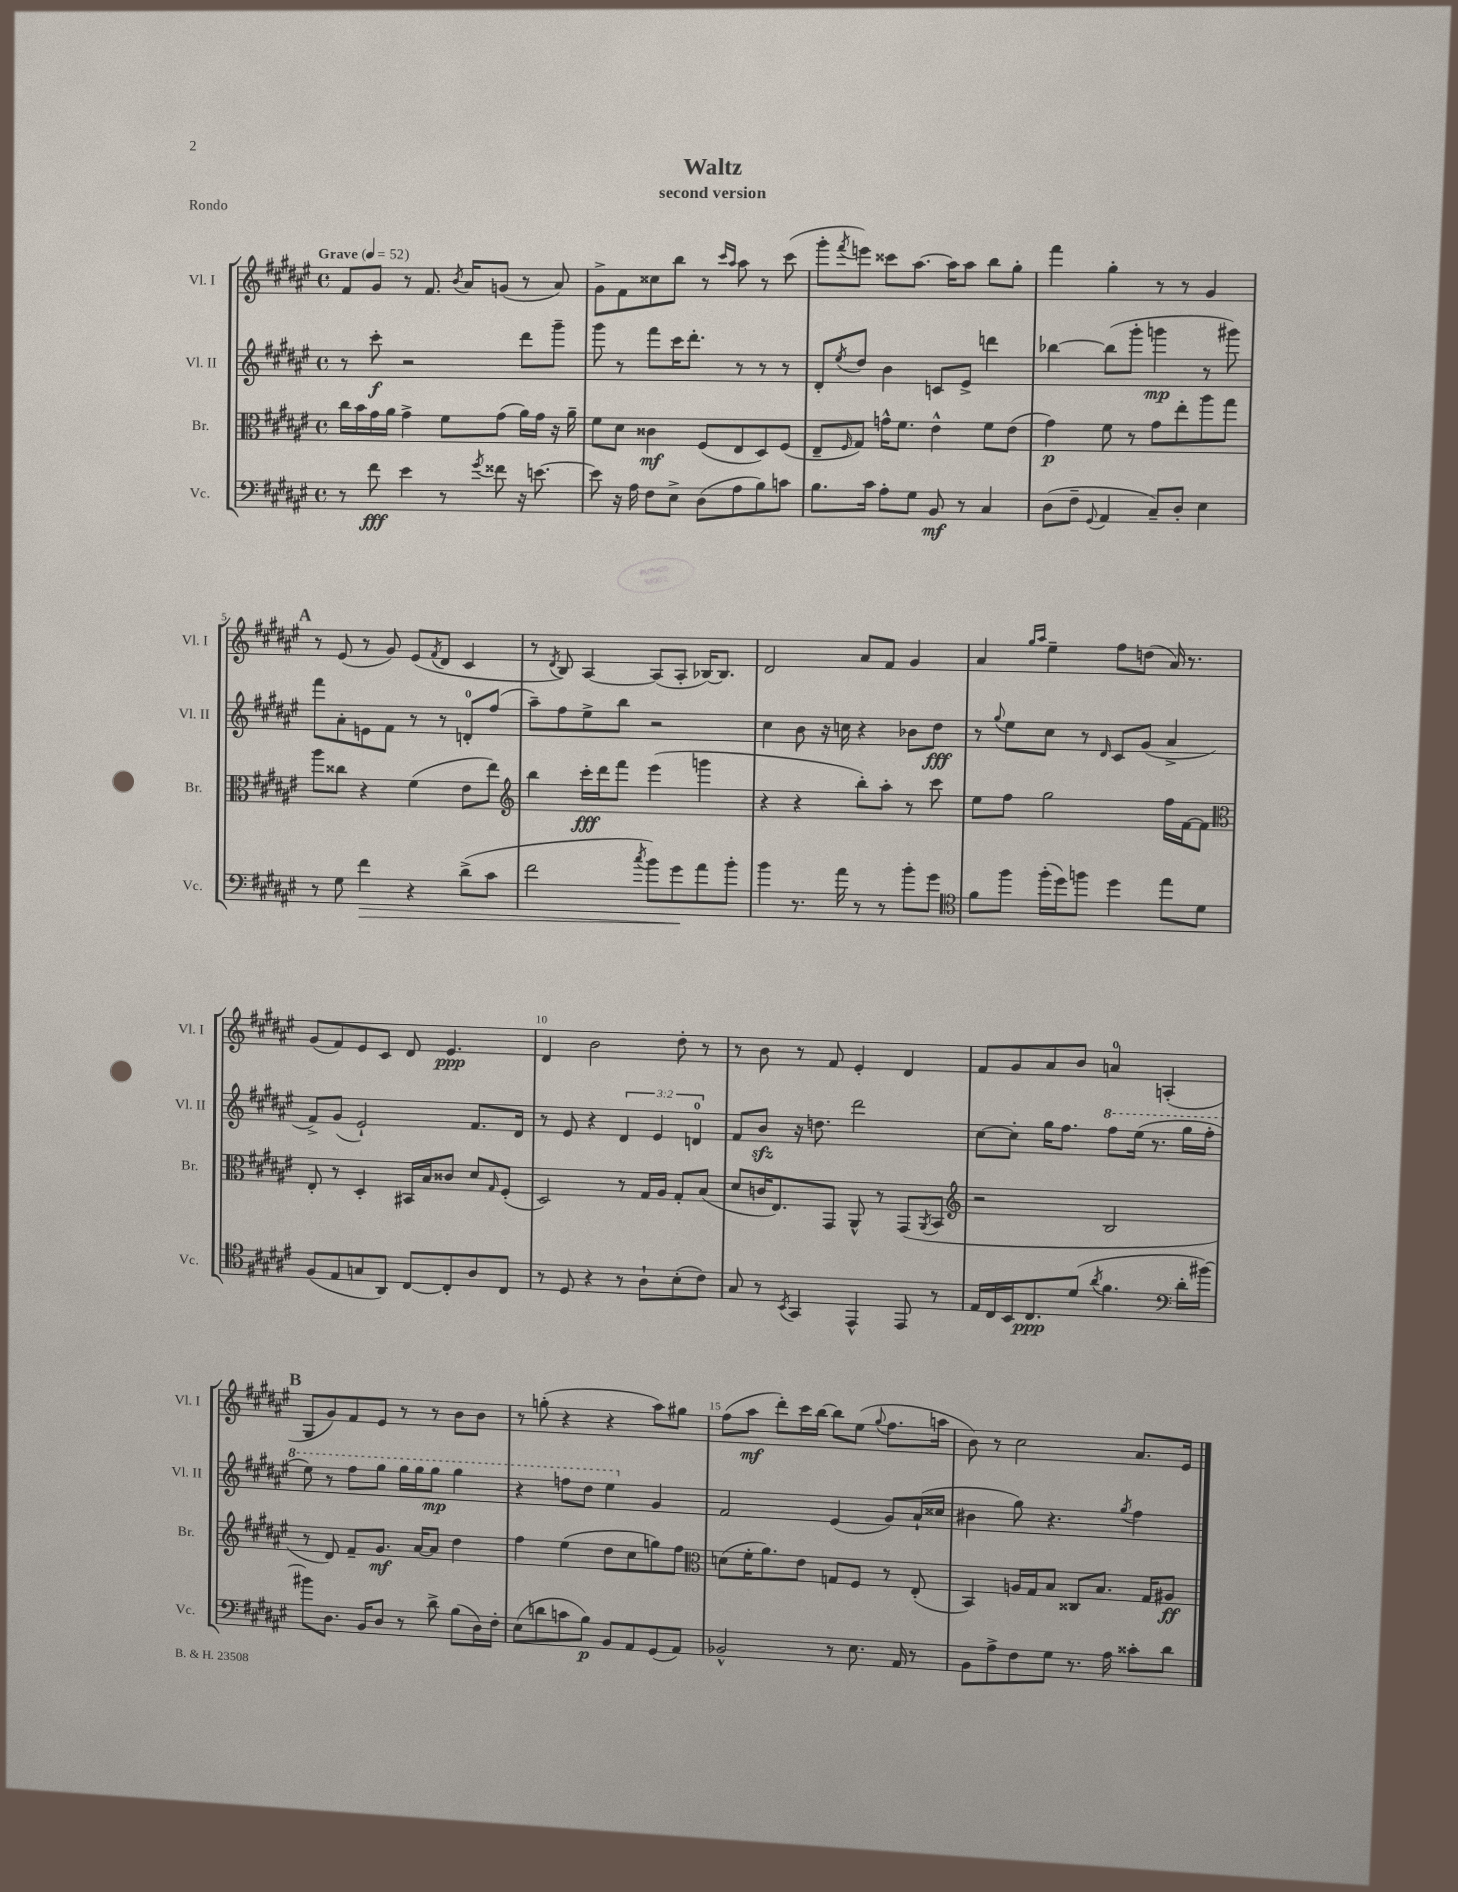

**kern	**kern	**kern	**kern
*staff4	*staff3	*staff2	*staff1
*clefF4	*clefC3	*clefG2	*clefG2
*k[f#c#g#d#a#e#]	*k[f#c#g#d#a#e#]	*k[f#c#g#d#a#e#]	*k[f#c#g#d#a#e#]
*M4/4	*M4/4	*M4/4	*M4/4
*met(c)	*met(c)	*met(c)	*met(c)
*MM52	*MM52	*MM52	*MM52
8r	16cc#\LL	8r	8f#/L
.	16b\	.	.
8f#\	16g#\	8ccc#'\	8g#/J
.	16a#\JJ	.	.
4e#\	4g#^\	2r	8r
.	.	.	8.f#/
8r	8f#\L	.	.
.	.	.	8qb/
.	.	.	16a#/LK
8qg#/	.	.	.
8f##\	(8g#\J	.	(8g/J
16r	16a#\LL)	8ddd#\L	8r
[8.e\	16g#\JJ	.	.
.	16r	8ggg#~\J	8a#/)
.	16a#~\	.	.
=	=	=	=
8e\]	8f#\L	8ggg#\	8g#^\L
16r	8d#\J	8r	8f#\
16A#\	.	.	.
8F#\L	4c##\	8fff#\L	8cc##\
8E#^\J	.	16ccc#\K	8bb\J
.	.	8.ddd#'\J	.
(8D#\L	(8F#/L	.	8r
.	.	.	16qqccc#/LL
.	.	.	16qqaa#/JJ
8A#\	8E#/	8r	8aa#\
8B\)	8D#/)	8r	8r
8c\J	(8F#/J	8r	(8ccc#\
=	=	=	=
8.B\L	8E#~/L	8d#'/L	8ggg#'\L
.	16qqF#/	8qee#/	8qfff#/
.	8G#/J)	8dd#/J	8eee\J)
16c#\Jk	.	.	.
8A#'\L	16g^^\LK	4b\	8ccc##\L
.	8.f#\J	.	.
8G#\J	.	.	[8.aa#\J
8BB/	4e#^^\	8c/L	.
.	.	.	16aa#\]LK
8r	.	8e#^/J	8aa#\J
4C#/	8f#\L	4ddd\	8bb\L
.	(8e#\J	.	8gg#'\J
=	=	=	=
(8D#\L	4g#\)	[4bb-\	4fff#\
8F#~\J	.	.	.
8qqGG#/	.	.	.
4AA#/	8f#\	(8bb-\]L	4gg#'\
.	8r	8ggg#'\J	.
8C#~/L)	8g#\L	4ggg\	8r
8D#'/J	8ee#'\	.	8r
4E#\	8aa#\	8r	4g#/
.	8gg#\J	8ggg#\)	.
=	=	=	=
8r	8aa#\L	8fff#\L	8r
8G#\	8cc##\J	8a#'\	(8e#/
4f#\	4r	8e\	8r
.	.	8f#\J	8g#/)
4r	(4f#\	8r	(8e#/L
.	.	.	8qf#/
.	.	8r	8d#/J
(8d#^\L	8e#\L	8d'/L	4c#/
8c#\J	8ee#\J)	(8ff#/J	.
=	=	=	=
*	*clefG2	*	*
2f#\	4bb\	8aa#~\L)	8r
.	.	.	8qd#/
.	.	8ff#\	8B/)
.	16ccc#'\LL	8ee#^\	[4A#/
.	16ddd#\J	.	.
.	8fff#\J	8bb\J	.
8qcc#/	.	.	.
8b\L)	(4eee#\	2r	(8A#/]L
8g#\	.	.	8A#'/J
8a#\	4ggg\	.	[16B-/LK)
.	.	.	8.B-/]J
8b'\J	.	.	.
=	=	=	=
4b\	4r	4cc#\	2d#/
8.r	4r	8b\	.
.	.	16r	.
16a#\	.	16cc\	.
8r	8bb'\L)	4r	8a#/L
8r	8aa#'\J	.	8f#/J
8b'\L	8r	8b-\L	4g#/
8g#\J	8ccc#\	8dd#\J	.
=	=	=	=
*clefC4	*	*	*
8f#\L	8ee#\L	8r	4a#/
.	.	8qqgg#/	.
8ff#\J	8ff#\J	8ee#\L	.
.	.	.	16qqgg#/LL
.	.	.	16qqaa#/JJ
(16ff#'\LL	2gg#\	8cc#\J	4ee#~\
16dd#\J)	.	.	.
8ff\J	.	8r	.
.	.	16qqd#/	.
4dd#\	.	8c#/L	8ff#\L
.	.	(8g#/J	(8dd\J
8ee#\L	16ff#\LL	4a#^/	16a#/)
.	[16f#\J	.	8.r
8d#\J	8f#\]J	.	.
=	=	=	=
*	*clefC3	*	*
(8F#/L	8E#'/	8f#^/L)	(8g#/L
8E#/	8r	(8g#/J	8f#/)
8G/	4D#'/	2e#`/)	8e#/
8AA#/J)	.	.	8c#/J
[8C#/L	16BB#/LL	.	8d#/
.	16B/J	.	.
8C#'/]	8c##/J	.	4.e#/
8A#/	8d#/L	8.f#/L	.
.	16qqG#/	.	.
8C#/J	(8F#'/J	.	.
.	.	16d#/Jk	.
=	=	=	=
8r	2D#/)	8r	4d#/
8D#/	.	8e#/	.
4r	.	4r	2b\
8r	8r	6d#/	.
8A#`\L	16G#/LL	.	.
.	.	6e#/	.
.	16A#/JJ	.	.
(8B'\	8G#'/L	.	8dd#'\
.	.	6d/	.
8c#\J)	(8B/J	.	8r
=	=	=	=
8G#/	8d#/L	8f#/L	8r
8r	16c/K	8b/J	8b\
.	8.E#/)	.	.
8qBB/	.	.	.
4GG#/	.	16r	8r
.	.	8.dd\	.
.	8GG#/J	.	8f#/
4EE#^^/	8AA#^^/	2ddd#\	4e#'/
.	8r	.	.
8EE#/	(8GG#/L	.	4d#/
.	8qAA#/	.	.
8r	8BB/J	.	.
=	=	=	=
*	*clefG2	*	*
16E#/LL	2r	[8cc#\L	8f#/L
16C#/	.	.	.
16BB/J	.	8cc#'\]J	8g#/
8.C#/	.	.	.
.	.	16gg#\LK	8a#/
.	.	8.ff#\J	.
(8d#/J	.	.	8b/J
8qa#/	.	.	.
4.f#\	2B/	8fff#\L	4a/
.	.	(16eee#\Jk	.
.	.	8.r	.
.	.	.	(4A'/
*clefF4	*	*	*
16d#'\LL	.	16ggg#\LL	.
[16b#\JJ)	.	16fff#'\JJ	.
=	=	=	=
8b#\]L	8r	8eee#\)	8G#/L
8.D#\J	8d#/)	8r	8g#/)
.	8f#~/L	8fff#\L	8f#/
16BB/LK	.	.	.
8D#/J	8.g#/J	8ggg#\J	8e#/J
8r	.	16ggg#\LL	8r
.	[16a#/LK	16ggg#\J	.
8d#^\	8a#/]J	8ggg#\J	8r
(8B\L	4dd#\	4ggg#\	8b\L
16D#\L)	.	.	8b\J
16F#'\JJ	.	.	.
=	=	=	=
(8E#\L	4ff#\	4r	8r
8d\	.	.	(8gg'\
8c\	(4ee#\	8fff\L	4r
8B\J)	.	8ddd#\J	.
8BB/L	8dd#\L	4eee#\	4r
8AA#/	8cc#\	.	.
(8GG#/	8gg\)	4g#/	8aa#\L)
8AA#/J)	8ff#\J	.	8gg#\J
=	=	=	=
*	*clefC3	*	*
2BB-^^/	(8d\L	2f#/	(8ff#\L
.	16f#'\K	.	8aa#\J
.	8.a#\)	.	.
.	.	.	8ddd#'\L)
.	8e#\J	.	16ccc#\L
.	.	.	[16bb\JJ
8r	8G/L	(4e#/	8bb\]L
8.E#\	8F#/J	.	(8ee#\J
.	.	.	8qqgg#/
.	8r	8g#/L)	8.ff#\L
16AA#/	.	.	.
8r	(8E#'/	(16a#`/L	.
.	.	16cc##/JJ	16aa\Jk
=	=	=	=
8BB\L	4BB/)	4b#\	8b\)
8A#^\	.	.	8r
8F#\	16A/LL	8gg#\)	2cc#\
.	16G#/J	.	.
8G#\J	8B/J	4.r	.
8.r	8C##/L	.	.
.	8.B/J	.	.
16A#\	.	.	.
.	.	8qgg#/	.
8c##'\L	.	4ff#\	8.a#/L
.	16G#/LK	.	.
8d#\J	8A#/J	.	.
.	.	.	16e#/Jk
==	==	==	==
*-	*-	*-	*-
